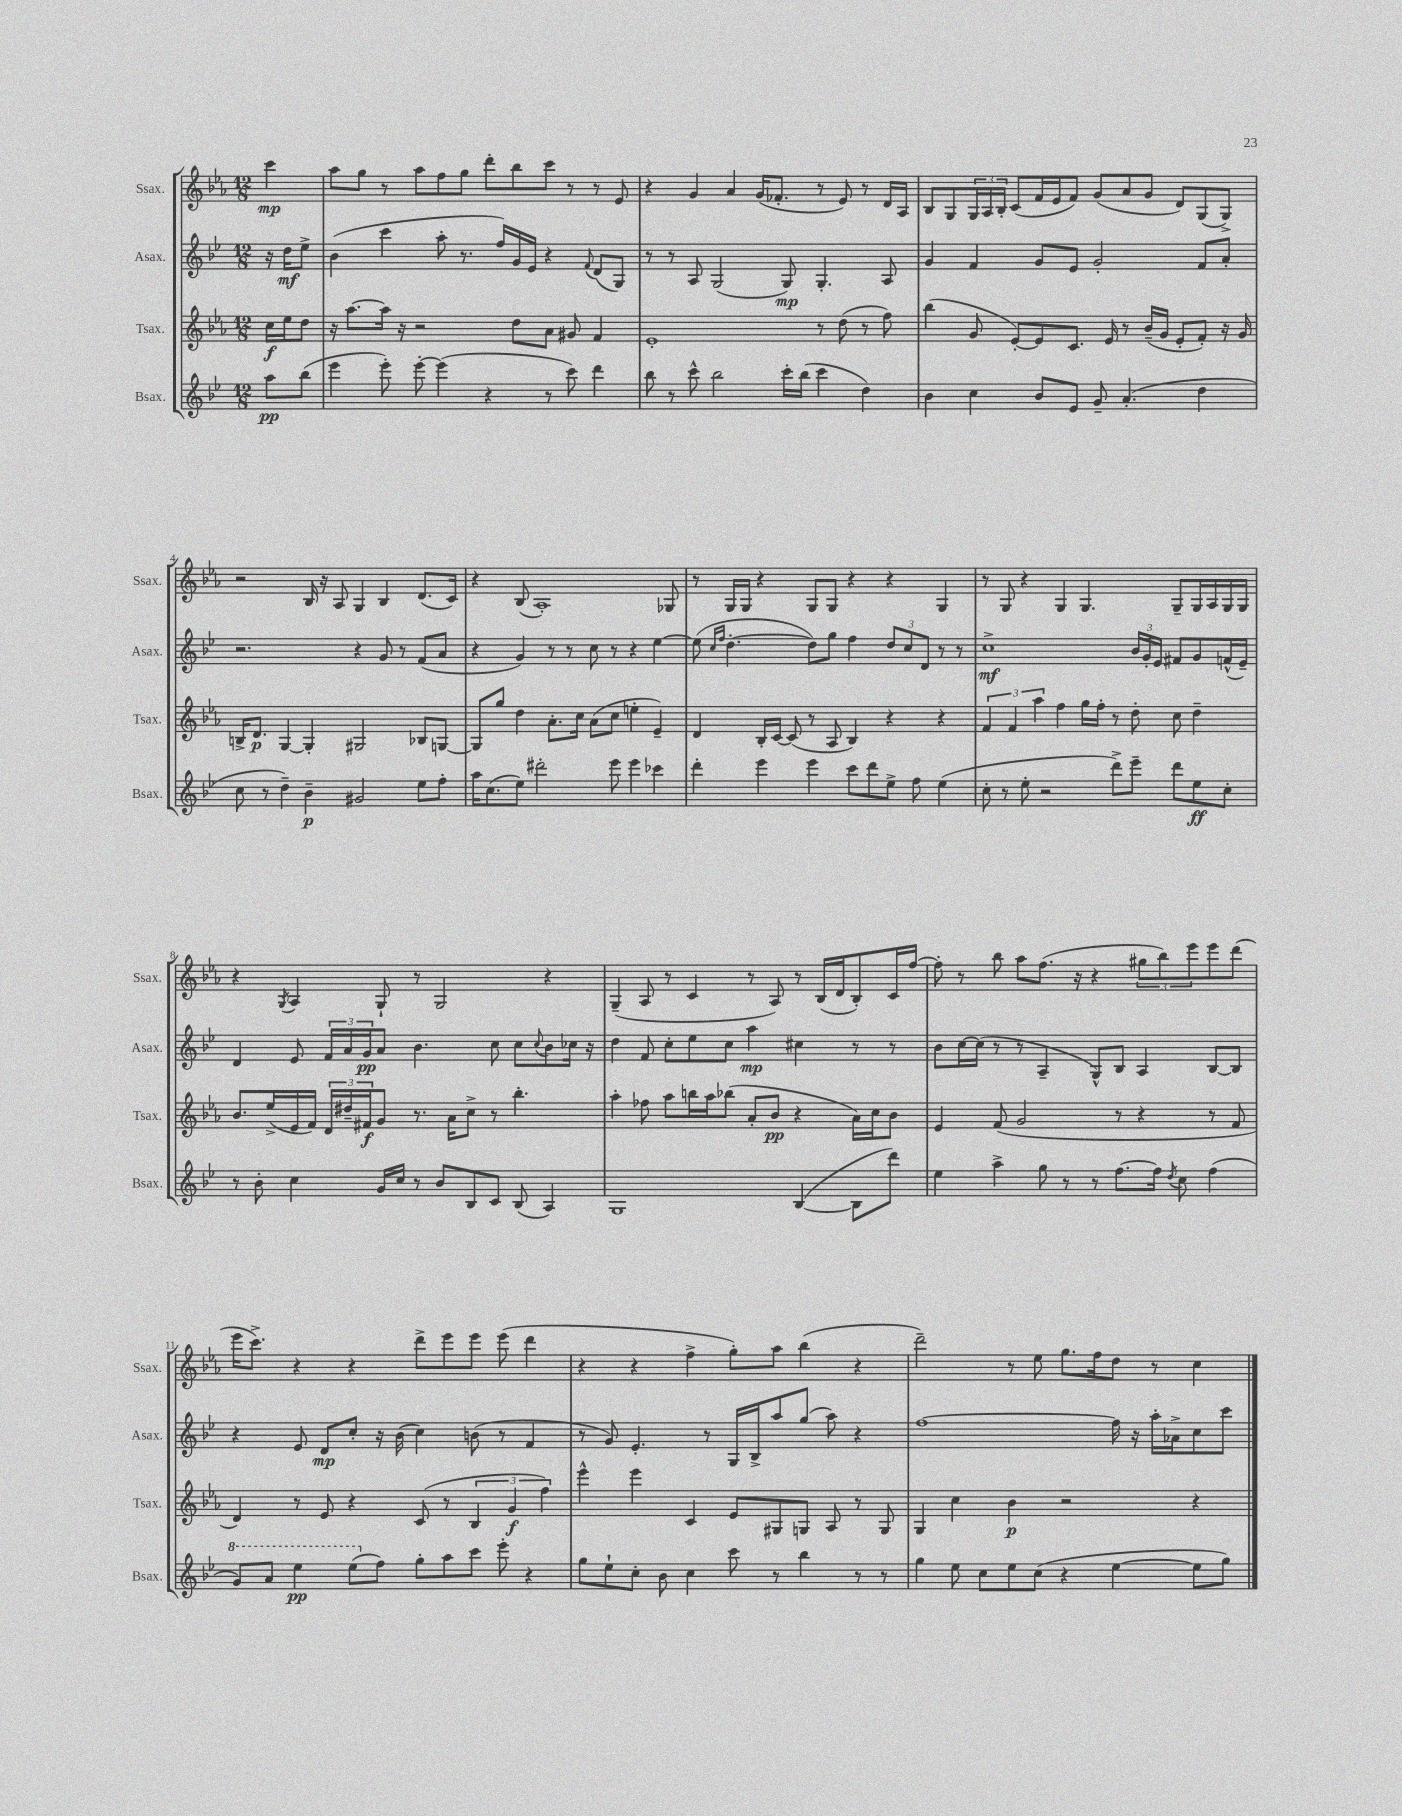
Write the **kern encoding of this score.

**kern	**dynam	**kern	**dynam	**kern	**dynam	**kern	**dynam
*part4	*part4	*part3	*part3	*part2	*part2	*part1	*part1
*staff4	*staff4	*staff3	*staff3	*staff2	*staff2	*staff1	*staff1
*I"Bsax.	*	*I"Tsax.	*	*I"Asax.	*	*I"Ssax.	*
*I'Bsax.	*	*I'Tsax.	*	*I'Asax.	*	*I'Ssax.	*
*clefG2	*	*clefG2	*	*clefG2	*	*clefG2	*
*k[b-e-]	*	*k[b-e-a-]	*	*k[b-e-]	*	*k[b-e-a-]	*
*M12/8	*	*M12/8	*	*M12/8	*	*M12/8	*
=	=	=	=	=	=	=	=
8aa\L	pp	16cc\LL	f	16r	.	4ccc\	mp
.	.	16ee-\J	.	16dd\KL	mf	.	.
(8bb-\J	.	8dd\J	.	8ee-^\J	.	.	.
=1	=1	=1	=1	=1	=1	=1	=1
4eee-\	.	16r	.	(4b-\	.	8aa-\L	.
.	.	[8.aa-\L	.	.	.	.	.
.	.	.	.	.	.	8gg\J	.
8eee-'\)	.	16aa-\Jk]	.	4ccc\	.	8r	.
.	.	16r	.	.	.	.	.
[8eee-'\	.	2r	.	.	.	8aa-\L	.
(4eee-\]	.	.	.	8aa'\	.	8ff\	.
.	.	.	.	8.r	.	8gg\J	.
4r	.	.	.	.	.	8ddd'\L	.
.	.	.	.	16ff/LL)	.	.	.
.	.	8dd\L	.	16g/	.	8bb-\	.
.	.	.	.	16e-/JJ	.	.	.
8r	.	8a-\J	.	4r	.	8ccc\J	.
8ccc\)	.	8g#X/	.	.	.	8r	.
.	.	.	.	8qqf/	.	.	.
4ddd\	.	4f/	.	(8d/L	.	8r	.
.	.	.	.	8G/J)	.	8e-/	.
=2	=2	=2	=2	=2	=2	=2	=2
8bb-\	.	1e-'	.	8r	.	4r	.
8r	.	.	.	8r	.	.	.
8ccc^^\	.	.	.	8A/	.	4g/	.
2bb-\	.	.	.	(2G/	.	.	.
.	.	.	.	.	.	4a-/	.
.	.	.	.	.	.	(16g/KL	.
.	.	.	.	.	.	8.f-X'/J	.
16ccc'\LL	.	.	.	8G/)	mp	.	.
(16bb-\JJ	.	.	.	.	.	.	.
4ccc\	.	8r	.	4.G'/	.	8r	.
.	.	(8dd\	.	.	.	8e-/)	.
4dd\)	.	8r	.	.	.	8r	.
.	.	8ff\)	.	8A/	.	16d/LL	.
.	.	.	.	.	.	16A-/JJ	.
=3	=3	=3	=3	=3	=3	=3	=3
4b-\	.	(4bb-\	.	4g/	.	8B-/L	.
.	.	.	.	.	.	8G/	.
4cc\	.	8g/	.	4f/	.	24G/L	.
.	.	.	.	.	.	24A-/	.
.	.	.	.	.	.	24B-'/JJ	.
.	.	[8e-'/L)	.	.	.	(8c/L	.
8b-/L	.	8e-/]	.	8g/L	.	16f/L	.
.	.	.	.	.	.	16e-/J	.
8e-/J	.	8.c/J	.	8e-/J	.	8f/J)	.
8g~/	.	.	.	2g'/	.	(8g/L	.
.	.	16e-/	.	.	.	.	.
(4.a'/	.	8r	.	.	.	8a-/	.
.	.	(16b-~/LL	.	.	.	8g/J	.
.	.	16g/JJ	.	.	.	.	.
.	.	8e-'/L	.	.	.	8d/L)	.
4dd\	.	8f'/J)	.	8f/L	.	(8G/	.
.	.	16r	.	8a'/J	.	8G^/J)	.
.	.	16g/	.	.	.	.	.
!!LO:LB:g=z
=4	=4	=4	=4	=4	=4	=4	=4
8cc\	.	16Bn^/KL	.	2.r	.	2r	.
.	.	8.d/J	p	.	.	.	.
8r	.	.	.	.	.	.	.
4dd~\)	.	[4G/	.	.	.	.	.
4b-~\	p	4G'/]	.	.	.	16B-/	.
.	.	.	.	.	.	16r	.
.	.	.	.	.	.	8A-/	.
2g#X/	.	2G#X/	.	4r	.	4G/	.
.	.	.	.	8g/	.	4B-/	.
.	.	.	.	8r	.	.	.
8ee-\L	.	8B-X/L	.	(8f/L	.	(8.d/L	.
8ff'\J	.	[8Gn/J	.	8a/J	.	.	.
.	.	.	.	.	.	16c/Jk)	.
=5	=5	=5	=5	=5	=5	=5	=5
16aa\KL	.	8G/L]	.	4r	.	4r	.
(8.cc\	.	.	.	.	.	.	.
.	.	8gg/J	.	.	.	.	.
8ee-\J)	.	4dd\	.	4g/)	.	(8B-/	.
2ddd#X'\	.	.	.	.	.	1A-')	.
.	.	8.a-'\L	.	8r	.	.	.
.	.	.	.	8r	.	.	.
.	.	16cc\Jk	.	.	.	.	.
.	.	(8a-\L	.	8cc\	.	.	.
8eee-\	.	8cc\J	.	8r	.	.	.
4eee-\	.	4een'\	.	4r	.	.	.
4ccc-X\	.	4e-~/)	.	[4ee-\	.	.	.
.	.	.	.	.	.	8G-X/	.
=6	=6	=6	=6	=6	=6	=6	=6
4ddd'\	.	4d/	.	(8ee-\]	.	8r	.
.	.	.	.	16qqcc/LL	.	.	.
.	.	.	.	16qqff/JJ	.	.	.
.	.	.	.	[4.dd'\	.	16G/LL	.
.	.	.	.	.	.	16G/JJ	.
4eee-\	.	16B-'/LL	.	.	.	4r	.
.	.	[16c/JJ	.	.	.	.	.
.	.	(8c/]	.	.	.	.	.
4eee-\	.	8r	.	8dd\L])	.	8G/L	.
.	.	8A-/	.	8gg\J	.	8G/J	.
8ccc\L	.	4B-/)	.	4ff\	.	4r	.
8ddd\	.	.	.	.	.	.	.
8ee-^\J	.	4r	.	12dd/L	.	4r	.
.	.	.	.	12cc/	.	.	.
8ff\	.	.	.	.	.	.	.
.	.	.	.	12d/J	.	.	.
(4ee-\	.	4r	.	8r	.	4G/	.
.	.	.	.	8r	.	.	.
=7	=7	=7	=7	=7	=7	=7	=7
8cc'\	.	6f/	.	1cc^	mf	8r	.
8r	.	.	.	.	.	8G/	.
.	.	6f/	.	.	.	.	.
8ee-'\	.	.	.	.	.	4r	.
.	.	6aa-\	.	.	.	.	.
2r	.	.	.	.	.	.	.
.	.	4ff\	.	.	.	4G/	.
.	.	16gg\LL	.	.	.	4.G/	.
.	.	16ff'\JJ	.	.	.	.	.
8ddd^\L)	.	8r	.	.	.	.	.
8eee-~\J	.	8dd'\	.	24b-/LL	.	.	.
.	.	.	.	24g'/	.	.	.
.	.	.	.	24e-/JJ	.	.	.
8ddd\L	.	8cc\	.	8f#X/L	.	8G~/L	.
8ee-\	ff	4dd~\	.	8g/	.	16G/L	.
.	.	.	.	.	.	16A-/	.
8cc'\J	.	.	.	(16fn^^/L	.	16G/	.
.	.	.	.	16e-~/JJ)	.	16G/JJ	.
!!LO:LB:g=z
=8	=8	=8	=8	=8	=8	=8	=8
8r	.	8.b-/L	.	4d/	.	4r	.
8b-'\	.	.	.	.	.	.	.
.	.	(16ee-^/L	.	.	.	.	.
.	.	.	.	.	.	8qG/	.
4cc\	.	16e-/	.	8e-/	.	4A-/	.
.	.	16f/JJ)	.	.	.	.	.
.	.	24d/LL	.	24f/LL	.	.	.
.	.	24dd#X~/	.	24a/	.	.	.
.	.	24f#X/J	f	24g/J	pp	.	.
16g/LL	.	8g/J	.	8a/J	.	8G`/	.
16cc/JJ	.	.	.	.	.	.	.
8r	.	8.r	.	4.b-\	.	8r	.
8b-/L	.	.	.	.	.	2G/	.
.	.	16a-\KL	.	.	.	.	.
8B-/	.	8cc^\J	.	.	.	.	.
8c/J	.	8r	.	8cc\	.	.	.
(8B-/	.	4.bb-'\	.	8cc\L	.	.	.
.	.	.	.	8qqcc/	.	.	.
4A/)	.	.	.	8b-\	.	4r	.
.	.	.	.	16cc-X\Jk	.	.	.
.	.	.	.	16r	.	.	.
=9	=9	=9	=9	=9	=9	=9	=9
1G	.	4aa-'\	.	4dd\	.	(4G~/	.
.	.	8ff-X\	.	8f/	.	8A-/	.
.	.	8aa-\L	.	8cc'\L	.	8r	.
.	.	16bbn\L	.	8ee-\	.	4c/	.
.	.	16aa-\J	.	.	.	.	.
.	.	(8bb-X\J	.	8cc\J	.	.	.
.	.	8a-'/L	.	4aa\	mp	8r	.
.	.	8b-/J	pp	.	.	8A-/)	.
([4B-/	.	4r	.	4cc#X\	.	8r	.
.	.	.	.	.	.	(16B-/LL	.
.	.	.	.	.	.	16d/J	.
8B-\L]	.	16a-\LL)	.	8r	.	8B-'/)	.
.	.	16cc\J	.	.	.	.	.
8ddd\J)	.	8b-\J	.	8r	.	16c/L	.
.	.	.	.	.	.	[16ff/JJ	.
=10	=10	=10	=10	=10	=10	=10	=10
4ee-\	.	4e-/	.	8b-\L	.	8ff'\]	.
.	.	.	.	[16cc\L	.	8r	.
.	.	.	.	(16cc\JJ]	.	.	.
4aa^\	.	(8f/	.	8r	.	8bb-\	.
.	.	2g/	.	8r	.	8aa-\L	.
8gg\	.	.	.	4A~/	.	(8.ff\J	.
8r	.	.	.	.	.	.	.
.	.	.	.	.	.	16r	.
8r	.	.	.	8G^^/L)	.	4r	.
[8.ff\L	.	8r	.	8B-/J	.	.	.
.	.	4r	.	4A/	.	12gg#X\L	.
16ff\Jk]	.	.	.	.	.	.	.
.	.	.	.	.	.	12bb-\)	.
8qdd/	.	.	.	.	.	.	.
8cc\	.	.	.	.	.	.	.
.	.	.	.	.	.	12eee-\	.
(4ff\	.	8r	.	[8B-/L	.	8eee-\	.
.	.	8f/	.	8B-/J]	.	(8ddd\J	.
!!LO:LB:g=z
=11	=11	=11	=11	=11	=11	=11	=11
*8va	*	*	*	*	*	*	*
8gg/L)	.	4d/)	.	4r	.	16eee-\KL	.
.	.	.	.	.	.	8.ccc^\J)	.
8aa/J	.	.	.	.	.	.	.
4eee-\	pp	8r	.	8e-/	.	4r	.
.	.	8e-/	.	8d/L	mp	.	.
(8eee-\L	.	4r	.	8cc'/J	.	4r	.
*X8va	*	*	*	*	*	*	*
8ff\J)	.	.	.	16r	.	.	.
.	.	.	.	(16b-\	.	.	.
8gg'\L	.	(8c/	.	4cc\)	.	8ddd^\L	.
8aa\	.	8r	.	.	.	8eee-\	.
8ccc\J	.	6B-/	.	(8bn\	.	8eee-\J	.
8eee-'\	.	.	.	8r	.	(8eee-\	.
.	.	6g/	f	.	.	.	.
4r	.	.	.	4f/	.	4ddd\	.
.	.	6ff\)	.	.	.	.	.
=12	=12	=12	=12	=12	=12	=12	=12
8gg\L	.	4eee-^^\	.	8r	.	4r	.
8ee-`\	.	.	.	8g/)	.	.	.
8cc'\J	.	4eee-\	.	4.e-'/	.	4r	.
8b-\	.	.	.	.	.	.	.
4cc\	.	4c/	.	.	.	4ff^\	.
.	.	.	.	8r	.	.	.
8ccc\	.	8e-/L	.	16G/LL	.	8gg'\L)	.
.	.	.	.	16B-^/J	.	.	.
8r	.	8G#X/	.	8aa/	.	8aa-\J	.
4bb-\	.	8Gn/J	.	(8gg/J	.	(4bb-\	.
.	.	8A-/	.	8aa\)	.	.	.
8r	.	8r	.	4r	.	4r	.
8r	.	8G/	.	.	.	.	.
=13	=13	=13	=13	=13	=13	=13	=13
4gg\	.	4G/	.	[1ff	.	2ddd~\)	.
8ee-\	.	4cc\	.	.	.	.	.
8cc\L	.	.	.	.	.	.	.
8ee-\	.	4b-\	p	.	.	8r	.
(8cc\J	.	.	.	.	.	8ee-\	.
4r	.	2r	.	.	.	8.gg\L	.
.	.	.	.	.	.	16ff\k	.
[4ee-\	.	.	.	16ff\]	.	8dd\J	.
.	.	.	.	16r	.	.	.
.	.	.	.	16aa'\LL	.	8r	.
.	.	.	.	16a-X^\J	.	.	.
8ee-\L]	.	4r	.	8cc\	.	4cc\	.
8gg\J)	.	.	.	8ccc\J	.	.	.
==	==	==	==	==	==	==	==
*-	*-	*-	*-	*-	*-	*-	*-
